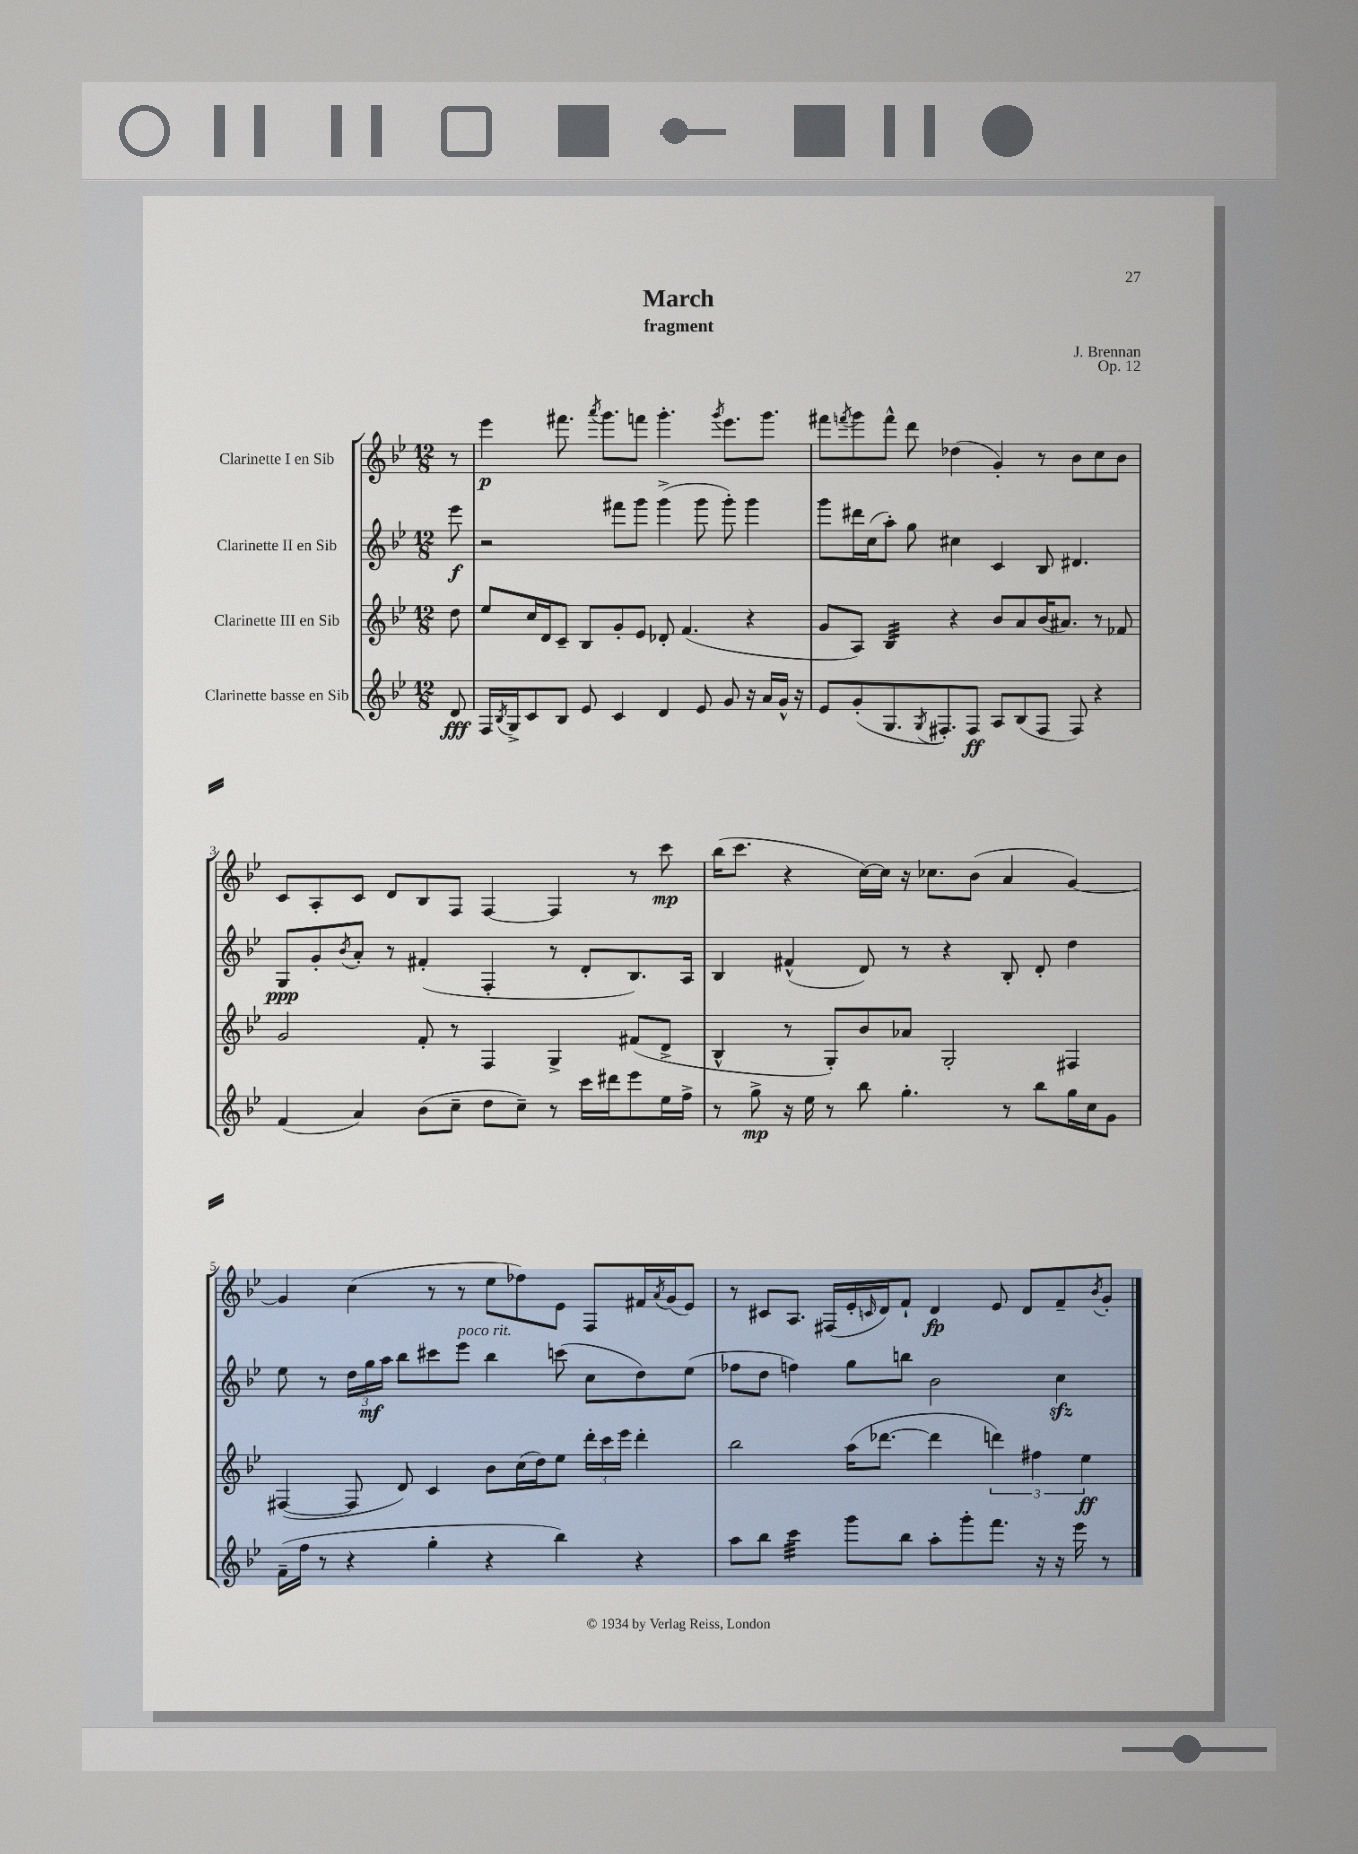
\header { title = "March" composer = "J. Brennan" subtitle = "fragment" opus = "Op. 12" }
<<
\new StaffGroup <<
\new Staff = "s0" \with { instrumentName = "Clarinette I en Sib" } {
    \clef treble \key bes \major \numericTimeSignature \time 12/8 \partial 8
    r8 |
    ees'''4\p fis'''8. \acciaccatura { a'''8 } g'''8. f'''8 g'''4.-. \acciaccatura { g'''8 } ees'''8. g'''8. |
    fis'''8 \acciaccatura { f'''8 } g'''8 f'''8-^ d'''8 des''4( g'4-.) r8 bes'8 c''8 bes'8 |
    c'8 a8-. c'8 d'8 bes8 f8 f4~ f4 r8 c'''8\mp |
    bes''16( c'''8. r4 c''16~) c''16 r16 ces''8. bes'8( a'4 g'4~) |
    g'4 c''4( r8 r8 ees''8 fes''8) ees'8 f8 fis'16 \acciaccatura { a'8 } g'16( ees'8) |
    r8 cis'8 a8. fis16( ees'16-. \grace { c'16 } d'16) f'8-! d'4\fp ees'8 d'8 f'8-- \acciaccatura { bes'8 } g'8-. \bar "|." |
}
\new Staff = "s1" \with { instrumentName = "Clarinette II en Sib" } {
    \clef treble \key bes \major \numericTimeSignature \time 12/8 \partial 8
    ees'''8\f |
    r2 fis'''8 g'''8 g'''4->( g'''8 g'''8-.) g'''4 |
    g'''8 dis'''16 c''16( a''8-.) g''8 cis''4 c'4 bes8 dis'4. |
    g8\ppp g'8-. \acciaccatura { bes'8 } a'8-. r8 fis'4-.( f4-. r8 d'8-. bes8.) a16 |
    bes4 fis'4-^( d'8) r8 r4 bes8-. d'8-. d''4 |
    ees''8 r8 \tuplet 3/2 { d''16 g''16\mf a''16 } bes''8 cis'''8 ees'''8^\markup { \italic "poco rit." } bes''4 c'''8( c''8 d''8) ees''8( |
    fes''8 d''8 f''4) g''8 b''8 bes'2 c''4\sfz \bar "|." |
}
\new Staff = "s2" \with { instrumentName = "Clarinette III en Sib" } {
    \clef treble \key bes \major \numericTimeSignature \time 12/8 \partial 8
    d''8 |
    ees''8 c''16 d'16 c'8-- bes8 g'8-. ees'8 des'8-. f'4.( r4 |
    g'8 a8) bes4:32 r4 bes'8 a'8 bes'16( ais'8.) r8 fes'8 |
    g'2 f'8-. r8 f4 g4-> fis'8( d'8-> |
    bes4-^ r8 g8-.) bes'8 aes'8 g2-. fis4 |
    fis4~( fis8 d'8) c'4 bes'8 c''16( d''16) ees''8 \tuplet 3/2 { d'''16-. c'''16 ees'''16 } d'''4-. |
    bes''2 a''16( des'''8.~ des'''4 \tuplet 3/2 { d'''4) fis''4 ees''4\ff } \bar "|." |
}
\new Staff = "s3" \with { instrumentName = "Clarinette basse en Sib" } {
    \clef treble \key bes \major \numericTimeSignature \time 12/8 \partial 8
    d'8\fff |
    f16 \acciaccatura { bes8 } g16-> c'8 bes8 ees'8 c'4 d'4 ees'8 g'8 r16 a'16 g'16-^ r16 |
    ees'8 g'8-.( g8. \acciaccatura { g8 } fis8.-.) fis8\ff a8 bes8( fis8 fis8) r4 |
    f'4( a'4) bes'8( c''8-- d''8 c''8--) r8 c'''16 dis'''16 ees'''8 ees''16 f''16-> |
    r8 g''8->\mp r16 ees''16 r8 bes''8 g''4.-. r8 bes''8 g''16 c''16 g'8 |
    f'16--( f''16 r8 r4 g''4-. r4 bes''4) r4 |
    a''8 bes''8 c'''4:32 g'''8 bes''8 a''8-. g'''8-. f'''8. r16 r16 ees'''16 r8 \bar "|." |
}
>>
>>
